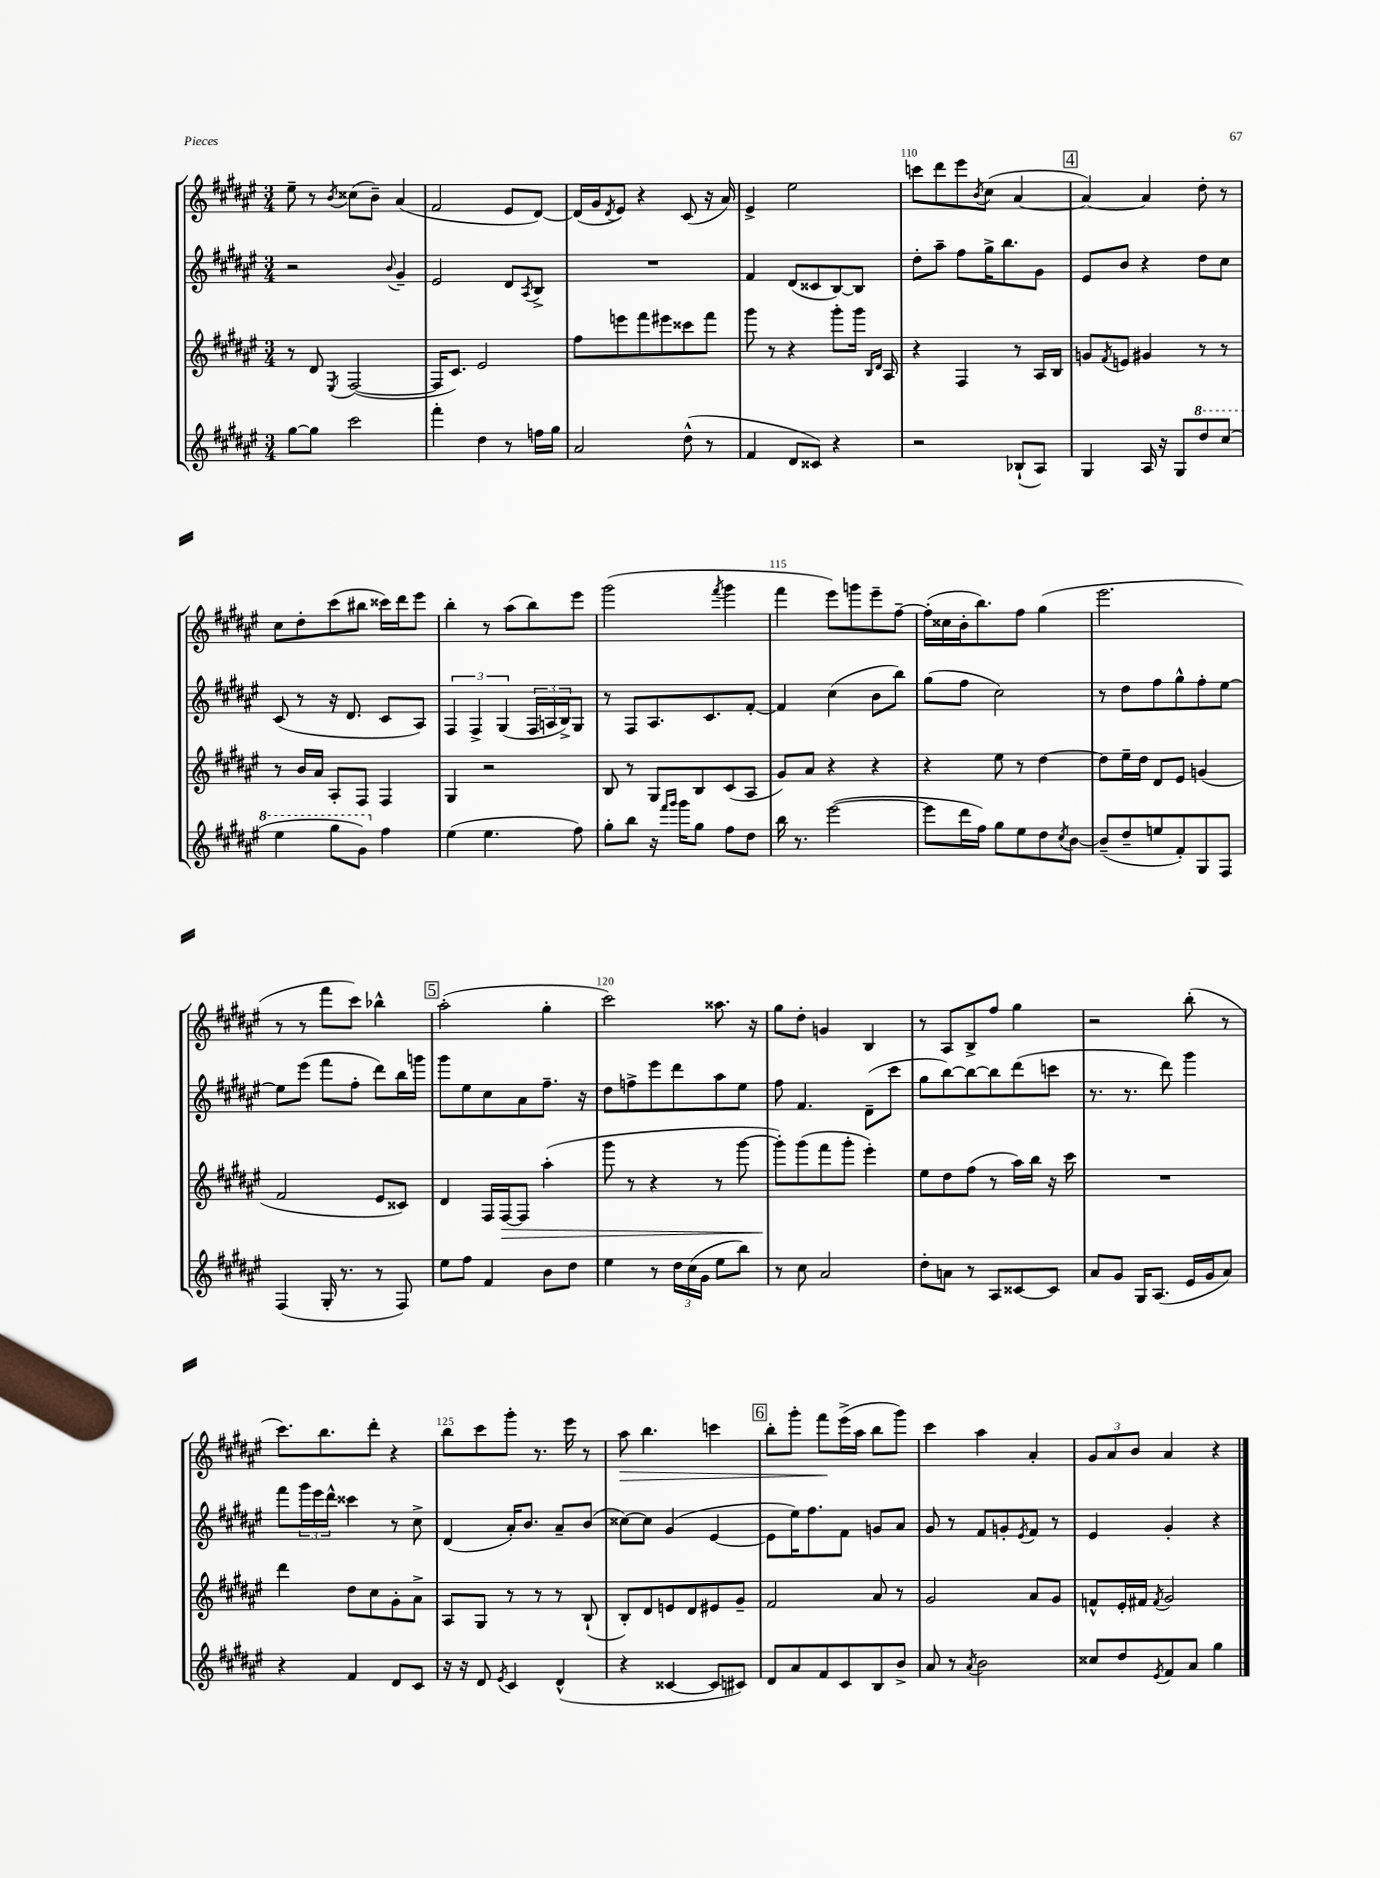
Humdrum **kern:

**kern	**kern	**kern	**kern
*staff4	*staff3	*staff2	*staff1
*clefG2	*clefG2	*clefG2	*clefG2
*k[f#c#g#d#a#e#]	*k[f#c#g#d#a#e#]	*k[f#c#g#d#a#e#]	*k[f#c#g#d#a#e#]
*M3/4	*M3/4	*M3/4	*M3/4
[8gg#	8r	2r	8ee#~
8gg#]	8d#	.	8r
.	8qE#	.	8qb
2ccc#	([2F#	.	(8cc##
.	.	.	8b~)
.	.	8qqb	.
.	.	4g#~	(4a#
=	=	=	=
4fff#'	16F#]	2e#	2f#
.	8.c#)	.	.
4dd#	2e#	.	.
8r	.	8d#	8e#
.	.	8qA#	.
16ff	.	8B^	[8d#)
16gg#	.	.	.
=	=	=	=
2a#	8ff#	2.r	(16d#]
.	.	.	16g#
.	.	.	8qd#
.	8eee	.	8e#)
.	8fff#	.	4r
.	8eee#	.	.
(8dd#^^	8ccc##	.	(8c#
8r	8fff#	.	16r
.	.	.	16a#)
=	=	=	=
4f#	8ggg#	4f#	4e#^
.	8r	.	.
8d#	4r	(8d#	2ee#
8c##)	.	8c##	.
4r	8ggg#'	[8B)	.
.	16ggg#	8B]	.
.	16qqB	.	.
.	16qqd#	.	.
.	16A#	.	.
=	=	=	=
2r	4r	8dd#'	8ccc
.	.	8aa#~	8ddd#
.	4F#	8ff#	8eee#
.	.	.	8qb
.	.	16gg#^	(8cc#
.	.	8.bb	.
(8B-`	8r	.	[4a#
8A#)	16A#	8g#	.
.	16B	.	.
=	=	=	=
4G#	8g	8e#	4a#_)
.	8qf#	.	.
.	8e	8b	.
16A#	4g#	4r	4a#]
16r	.	.	.
8G#	.	.	.
8ddd#	8r	8dd#	8dd#'
(8ccc#	8r	8cc#	8r
=	=	=	=
4eee#	8r	(8c#	8cc#
.	16b	8r	8dd#'
.	16a#	.	.
8ggg#	8A#'	16r	(8ccc#
.	.	8.d#	.
8gg#)	8F#	.	8bb#
4ff#	4F#	8c#	16ccc##)
.	.	.	16ddd#
.	.	8A#)	8eee#
=	=	=	=
(4ee#	4G#	6F#	4bb'
.	.	6F#^	.
4.ee#	2r	.	8r
.	.	(6G#	.
.	.	.	(8aa#
.	.	24F#	8bb)
.	.	24A	.
.	.	24B^)	.
8ff#)	.	8G#	8eee#
=	=	=	=
8gg#'	8B	8r	(2ggg#
8bb	8r	8F#	.
16r	8G#	8.A#	.
16qqfff#	.	.	.
16qqggg#	.	.	.
16ggg#	.	.	.
8gg#	8B	.	.
.	.	8.c#	.
.	.	.	8qfff#
8ff#	(8c#	.	4ggg#
8dd#	8A#	[8f#'	.
=	=	=	=
16bb	8g#)	4f#]	4fff#
8.r	.	.	.
.	8a#	.	.
([2eee#	4r	(4cc#	8eee#)
.	.	.	8ggg
.	4r	8b	8eee#~
.	.	8bb)	[8ff#~
=	=	=	=
8eee#]	4r	(8gg#	(16ff#']
.	.	.	16cc##
16ddd#	.	8ff#	16b'
16ff#)	.	.	8.bb)
8gg#	8ee#	2cc#)	.
8ee#	8r	.	8ff#
8dd#	[4dd#	.	(4gg#
8qcc#	.	.	.
[8b	.	.	.
=	=	=	=
(8b~]	8dd#]	8r	2.eee#
8dd#~	16ee#~	8dd#	.
.	16dd#	.	.
8ee	8d#	8ff#	.
8f#')	8e#	8gg#^^	.
8G#	(4g	8ff#'	.
8F#	.	[8ee#	.
=	=	=	=
(4F#	2f#	8ee#]	8r
.	.	(8eee#	8r
16G#'	.	8fff#	8fff#
8.r	.	.	.
.	.	8ff#'	8ccc#)
8r	8e#	8ddd#)	4bb-^^
8F#)	8c##)	16bb	.
.	.	16ggg	.
=	=	=	=
8ee#	4d#	8ggg#	(2aa#'
8ff#	.	8ee#	.
4f#	16F#	8cc#	.
.	[16F#	.	.
.	8F#]	8a#	.
8b	(4aa#'	8.ff#~	4gg#'
8dd#	.	.	.
.	.	16r	.
=	=	=	=
4ee#	8ggg#	8dd#	2ccc#)
.	8r	8ff^	.
8r	4r	8eee#	.
24dd#	.	8ddd#	.
(24cc#	.	.	.
24g#	.	.	.
8ee#	8r	8aa#	8.aa##
8bb)	[8ggg#	8ee#	.
.	.	.	16r
=	=	=	=
8r	8ggg#'])	8ff#	8gg#
8cc#	(8ggg#	4.f#	8dd#'
2a#	8fff#	.	4g
.	8ggg#'	.	.
.	4eee#')	(8d#~	4B
.	.	8ccc#	.
=	=	=	=
8dd#'	8ee#	8gg#	8r
8a	8dd#	[8bb)	8A#
8r	(8ff#	8bb_	8B^
8A#	8r	8bb]	8ff#
[8c##	16aa#)	(8ddd#	4gg#
.	16bb	.	.
8c##]	16r	8ccc	.
.	16ccc#	.	.
=	=	=	=
8a#	2.r	8.r	2r
8g#	.	.	.
.	.	8.r	.
16G#	.	.	.
(8.A#	.	.	.
.	.	8ddd#)	.
16e#	.	4ggg#	(8bb'
16g#	.	.	.
8a#)	.	.	8r
=	=	=	=
4r	4ddd#	8fff#	8.ccc#)
.	.	24ggg#	.
.	.	24eee#	.
.	.	.	8.bb
.	.	24ddd#^^	.
4f#	8dd#	4ccc##	.
.	8cc#	.	8ddd#'
8d#	8g#'	8r	4r
8c#	8a#^	8cc#^	.
=	=	=	=
16r	8A#	(4d#	8bb
16r	.	.	.
8d#	8G#	.	8ccc#
8qe#	.	.	.
4c#	8r	16a#')	8ggg#'
.	.	8.b	.
.	8r	.	8.r
(4d#^^	8r	8a#~	.
.	.	.	16eee#
.	(8B`	(8b	8r
=	=	=	=
4r	8B')	[8cc##)	8aa#
.	8d#	8cc##]	4.bb
[4c##	8e	(4g#	.
.	8d#	.	.
8c##]	8e#	[4e#	4ccc
8c#)	8g#~	.	.
=	=	=	=
8d#	2f#	8e#]	8bb'
8a#	.	16ee#)	8ggg#'
.	.	8.ff#	.
8f#	.	.	8fff#
8c#	.	8f#	(16eee#^
.	.	.	16aa#
8B	8a#	8g	8bb
8b^	8r	8a#	8ggg#)
=	=	=	=
8a#	2g#	8g#	4ccc#
8r	.	8r	.
8qa#	.	.	.
2b	.	8f#	4aa#
.	.	8g'	.
.	.	8qe#	.
.	8a#	8f#	4a#'
.	8g#	8r	.
=	=	=	=
8cc##	8f^^	4e#	12g#
.	.	.	12a#
8dd#	16e#'	.	.
.	.	.	12b
.	16f#	.	.
8qe#	8qf#	.	.
8f#	2g#	4g#'	4a#
8a#	.	.	.
4gg#	.	4r	4r
==	==	==	==
*-	*-	*-	*-
